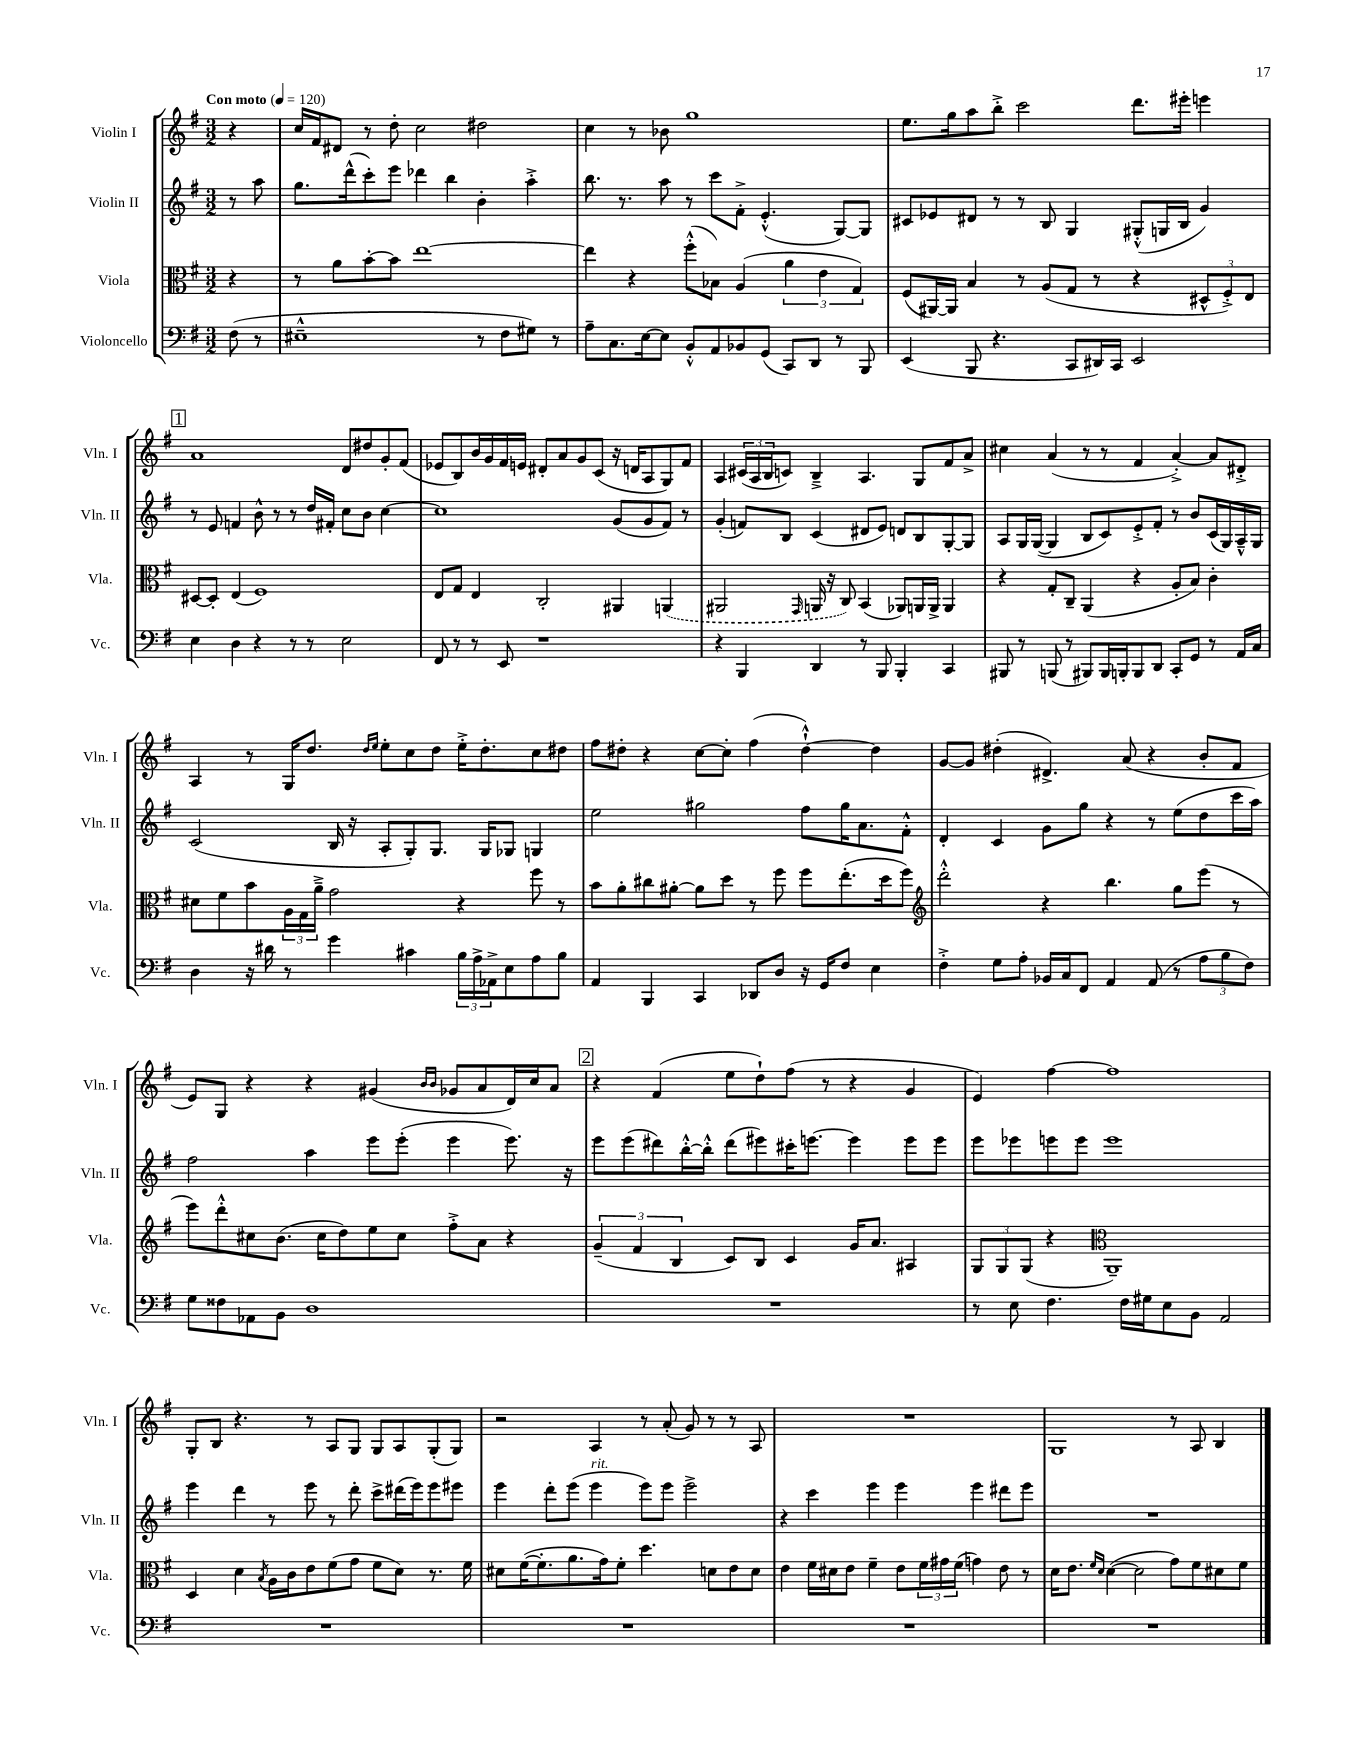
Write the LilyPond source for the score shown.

<<
\new StaffGroup <<
\new Staff = "s0" \with { instrumentName = "Violin I" shortInstrumentName = "Vln. I" } {
    \clef treble \key g \major \numericTimeSignature \time 3/2 \partial 4 \tempo "Con moto" 4 = 120
    r4 |
    c''16 fis'16 dis'8 r8 d''8-. c''2 dis''2 |
    c''4 r8 bes'8 g''1 |
    e''8. g''16 a''8 b''8-.-> c'''2 d'''8. eis'''16-. e'''4 |
    \mark \markup { \box "1" } a'1 d'8 dis''8 g'8-. fis'8( |
    ees'8 b8) b'16 g'16 fis'16 e'16 dis'8-. a'8 g'8 c'8( r16 d'16 a8 g8) fis'8 |
    a4 \tuplet 3/2 { cis'16( a16 b16 } c'8) b4---> a4. g8 fis'8 a'8-> |
    cis''4 a'4( r8 r8 fis'4 a'4~-.->) a'8 dis'8-.-> |
    a4 r8 g16 d''8. \grace { d''16 e''16 } e''8-. c''8 d''8 e''16-.-> d''8.-. c''8 dis''8 |
    fis''8 dis''8-. r4 c''8~ c''8-. fis''4( dis''4~-!-^) dis''4 |
    g'8~ g'8 dis''4-.( dis'4.->) a'8( r4 b'8-. fis'8 |
    e'8) g8 r4 r4 gis'4( \grace { b'16 b'16 } ges'8 a'8 d'16) c''16 a'8 |
    \mark \markup { \box "2" } r4 fis'4( e''8 d''8-!) fis''8( r8 r4 g'4 |
    e'4) fis''4~ fis''1 |
    g8-. b8 r4. r8 a8 g8 g8 a8 g8-.( g8) |
    r2 a4 r8 a'8-.( g'8) r8 r8 a8 |
    R1. |
    g1 r8 a8 b4 \bar "|." |
}
\new Staff = "s1" \with { instrumentName = "Violin II" shortInstrumentName = "Vln. II" } {
    \clef treble \key g \major \numericTimeSignature \time 3/2 \partial 4
    r8 a''8 |
    g''8. d'''16-^( c'''8-.) e'''8 des'''4 b''4 b'4-. a''4-.-> |
    b''8. r8. a''8 r8 c'''8 fis'8-.-> e'4.-.-^( g8~) g8 |
    cis'8 ees'8 dis'8 r8 r8 b8 g4 gis8-.-^( g16 b16 g'4) |
    \mark \markup { \box "1" } r8 e'8 f'4 b'8-^ r8 r8 d''16 fis'16-. c''8 b'8 c''4~ |
    c''1 g'8( g'8 fis'8) r8 |
    g'4-.( f'8) b8 c'4( dis'8 e'8) d'8 b8 g8~-. g8 |
    a8 g16 g16~( g4 b8 c'8) e'8-.-> fis'8-. r8 b'8 c'16( g16) a16---^ g16 |
    c'2( b16 r16 a8-. g8-.) g8. g16 ges8 g4 |
    e''2 gis''2 fis''8 gis''16 a'8. fis'8-.-^ |
    d'4-. c'4 g'8 g''8 r4 r8 e''8( d''8 c'''16 a''16) |
    fis''2 a''4 e'''8 e'''8-.( e'''4 e'''8.) r16 |
    \mark \markup { \box "2" } e'''8 e'''8( dis'''8) b''16~-.-^ b''16-.-^ dis'''8( eis'''8) cis'''16-. e'''8.~ e'''4 e'''8 e'''8 |
    e'''8 ees'''8 e'''8 e'''8 e'''1 |
    e'''4 d'''4 r8 e'''8 r8 d'''8-. c'''8-> dis'''16( e'''16) e'''8 eis'''8 |
    e'''4 d'''8-. e'''8( e'''4^\markup { \italic "rit." } e'''8) e'''8 e'''2-> |
    r4 c'''4 e'''4 e'''4 e'''4 dis'''8 e'''8 |
    R1. \bar "|." |
}
\new Staff = "s2" \with { instrumentName = "Viola" shortInstrumentName = "Vla." } {
    \clef alto \key g \major \numericTimeSignature \time 3/2 \partial 4
    r4 |
    r8 a'8 b'8~-. b'8 e''1~ |
    e''4 r4 fis''8-.-^( bes8) a4( \tuplet 3/2 { a'4 e'4 g4) } |
    fis8( ais,16~) ais,16 b4 r8 a8( g8 r8 r4 \tuplet 3/2 { dis8-^ fis8-.->) e8 } |
    \mark \markup { \box "1" } dis8~ dis8-. e4( fis1) |
    e8 g8 e4 c2-. ais,4 \once \slurDashed a,4( |
    ais,2 \grace { g,16 } a,16 r16 c8) b,4( aes,8) a,16 a,16-> a,4 |
    r4 g8-. c8-- a,4( r4 a8-. b8) c'4-. |
    dis'8 fis'8 b'8 \tuplet 3/2 { a16 g16 a'16---> } g'2 r4 fis''8 r8 |
    b'8 a'8-. cis''8 ais'8~-. ais'8 d''8 r8 fis''8 fis''8 e''8.-.( d''16 fis''8) |
    \clef treble d'''2-.-^ r4 b''4. g''8 e'''8( r8 |
    e'''8) d'''8-.-^ cis''8 b'8.( cis''16 d''8) e''8 cis''8 fis''8-.-> a'8 r4 |
    \mark \markup { \box "2" } \tuplet 3/2 { g'4--( fis'4 b4 } c'8) b8 c'4 g'16 a'8. ais4 |
    \tuplet 3/2 { g8 g8 g8( } r4 \clef alto a,1--) |
    d4 d'4 \acciaccatura { b8 } a16 c'16 e'8 fis'8( g'8 fis'8 d'8) r8. fis'16 |
    dis'8 fis'16~( fis'8.-. a'8. g'16) fis'8-. d''4. d'8 e'8 d'8 |
    e'4 fis'16 dis'16 e'8 fis'4-- e'8 \tuplet 3/2 { fis'16 gis'16 fis'16( } g'4) e'8 r8 |
    d'16 e'8. \grace { fis'16 d'16 } d'4~( d'2 g'8) fis'8 dis'8 fis'8 \bar "|." |
}
\new Staff = "s3" \with { instrumentName = "Violoncello" shortInstrumentName = "Vc." } {
    \clef bass \key g \major \numericTimeSignature \time 3/2 \partial 4
    fis8( r8 |
    eis1---^ r8 fis8 gis8) r8 |
    a8-- c8. e16~ e8 b,8-.-^ a,8 bes,8 g,8( c,8) d,8 r8 b,,8 |
    e,4( b,,8 r4. c,8 dis,16) c,16 e,2 |
    \mark \markup { \box "1" } e4 d4 r4 r8 r8 e2 |
    fis,8 r8 r8 e,8 r1 |
    r4 b,,4 d,4 r8 b,,8 b,,4-. c,4 |
    bis,,8 r8 b,,8( r8 bis,,8) bis,,16 b,,16-. b,,8 d,8 c,8-. g,8 r8 a,16 c16 |
    d4 r16 dis'16 r8 g'4 cis'4 \tuplet 3/2 { b16 a16-> aes,16-> } e8 a8 b8 |
    a,4 b,,4 c,4 des,8 d8 r16 g,16 fis8 e4 |
    fis4-.-> g8 a8-. bes,16 c16 fis,8 a,4 a,8( r8 \tuplet 3/2 { a8 b8 fis8) } |
    g8 fisis8 aes,8 b,8 d1 |
    \mark \markup { \box "2" } R1. |
    r8 e8 fis4. fis16 gis16 e8 b,8 a,2 |
    R1. |
    R1. |
    R1. |
    R1. \bar "|." |
}
>>
>>
\layout { \context { \Score \remove "Bar_number_engraver" } }
